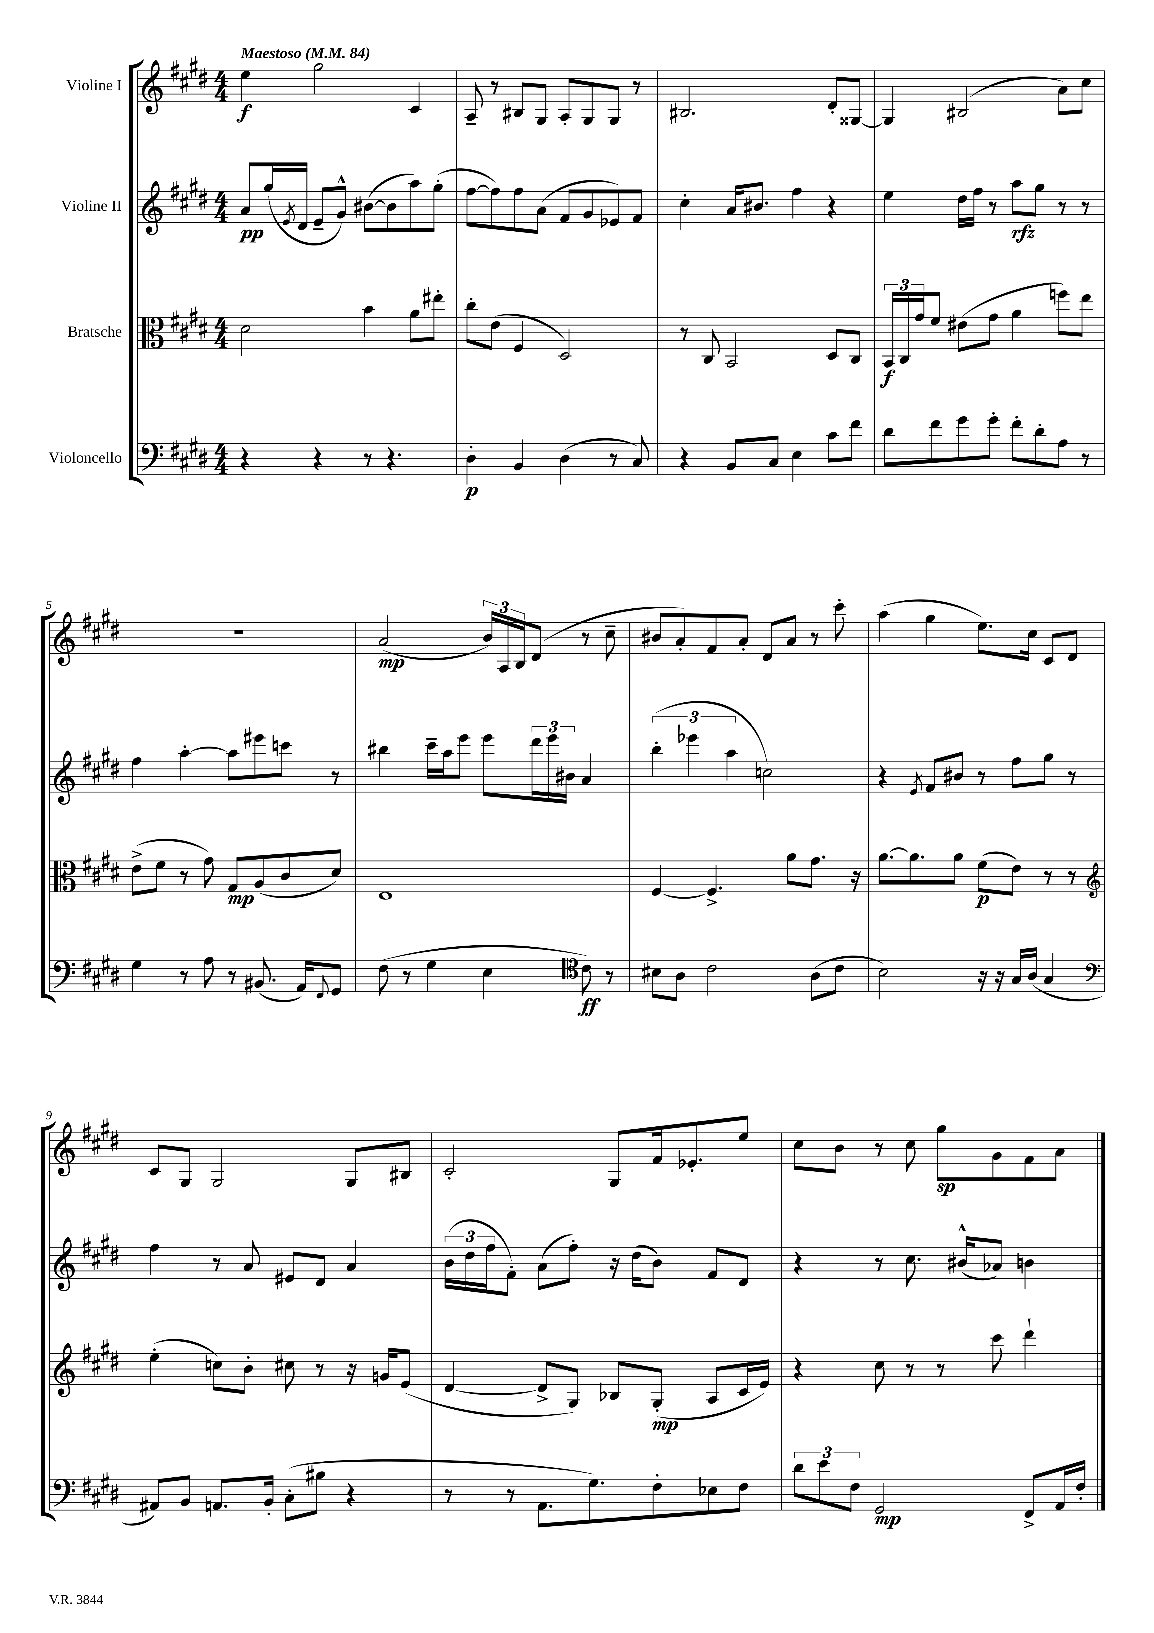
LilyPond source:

<<
\new StaffGroup <<
\new Staff = "s0" \with { instrumentName = "Violine I" } {
    \clef treble \key e \major \numericTimeSignature \time 4/4 \tempo "Maestoso" 4 = 84
    e''4\f gis''2 cis'4 |
    a8-- r8 bis8 gis8 a8-. gis8 gis8 r8 |
    bis2. dis'8-. gisis8~ |
    gisis4 bis2( a'8) cis''8 |
    r1 |
    a'2\mp( \tuplet 3/2 { b'16) a16 b16 } dis'8( r8 cis''8-- |
    bis'8 a'8-.) fis'8 a'8-. dis'8 a'8 r8 cis'''8-. |
    a''4( gis''4 e''8.) cis''16 cis'8 dis'8 |
    cis'8 gis8 gis2 gis8 bis8 |
    cis'2-. gis8 fis'16 ees'8.-. e''8 |
    cis''8 b'8 r8 cis''8 gis''8\sp gis'8 fis'8 a'8 \bar "|." |
}
\new Staff = "s1" \with { instrumentName = "Violine II" } {
    \clef treble \key e \major \numericTimeSignature \time 4/4
    a'8\pp gis''16( \acciaccatura { e'8 } dis'16 e'8-- gis'8-^) bis'8~( bis'8 a''8) gis''8-.( |
    fis''8~ fis''8) fis''8 a'8( fis'8 gis'8 ees'8) fis'8 |
    cis''4-. a'16 bis'8. fis''4 r4 |
    e''4 dis''16 fis''16 r8 a''8\rfz gis''8 r8 r8 |
    fis''4 a''4~-. a''8 eis'''8 c'''8 r8 |
    bis''4 cis'''16-- a''16 e'''8 e'''8 \tuplet 3/2 { dis'''16 e'''16 bis'16 } a'4 |
    \tuplet 3/2 { b''4-.( ees'''4 a''4 } c''2) |
    r4 \acciaccatura { e'8 } fis'8 bis'8 r8 fis''8 gis''8 r8 |
    fis''4 r8 a'8 eis'8 dis'8 a'4 |
    \tuplet 3/2 { b'16( dis''16 fis''16 } fis'8-.) a'8( fis''8-.) r16 dis''16( b'8) fis'8 dis'8 |
    r4 r8 cis''8. bis'16-^( aes'8) b'4 \bar "|." |
}
\new Staff = "s2" \with { instrumentName = "Bratsche" } {
    \clef alto \key e \major \numericTimeSignature \time 4/4
    dis'2 b'4 a'8 eis''8-. |
    cis''8-. e'8( fis4 dis2) |
    r8 cis8 b,2 dis8 cis8 |
    \tuplet 3/2 { b,16\f cis16 gis'16 } fis'8 eis'8( gis'8 a'4 f''8) e''8 |
    e'8->( fis'8 r8 gis'8) gis8\mp a8( cis'8 dis'8) |
    e1 |
    fis4~ fis4.-> a'8 gis'8. r16 |
    a'8.~ a'8. a'8 fis'8\p( e'8) r8 r8 |
    \clef treble e''4-.( c''8) b'8-. cis''8 r8 r16 g'16 e'8( |
    dis'4~ dis'8-> gis8) bes8 gis8-.\mp( a8 cis'16 e'16) |
    r4 cis''8 r8 r8 cis'''8 dis'''4-! \bar "|." |
}
\new Staff = "s3" \with { instrumentName = "Violoncello" } {
    \clef bass \key e \major \numericTimeSignature \time 4/4
    r4 r4 r8 r4. |
    dis4-.\p b,4 dis4( r8 cis8) |
    r4 b,8 cis8 e4 cis'8 fis'8 |
    dis'8 fis'8 gis'8 gis'8-. fis'8-. dis'8-. a8 r8 |
    gis4 r8 a8 r8 bis,8.( a,16) \appoggiatura { fis,8 } gis,8 |
    fis8( r8 gis4 e4 \clef tenor cis'8\ff) r8 |
    bis8 a8 cis'2 a8( cis'8 |
    b2) r16 r16 gis16 a16( gis4 |
    \clef bass ais,8) b,8 a,8. b,16-. cis8-.( bis8 r4 |
    r8 r8 a,8. gis8.) fis8-. ees8 fis8 |
    \tuplet 3/2 { dis'8 e'8 fis8 } gis,2\mp fis,8-> a,16 fis16-. \bar "|." |
}
>>
>>
